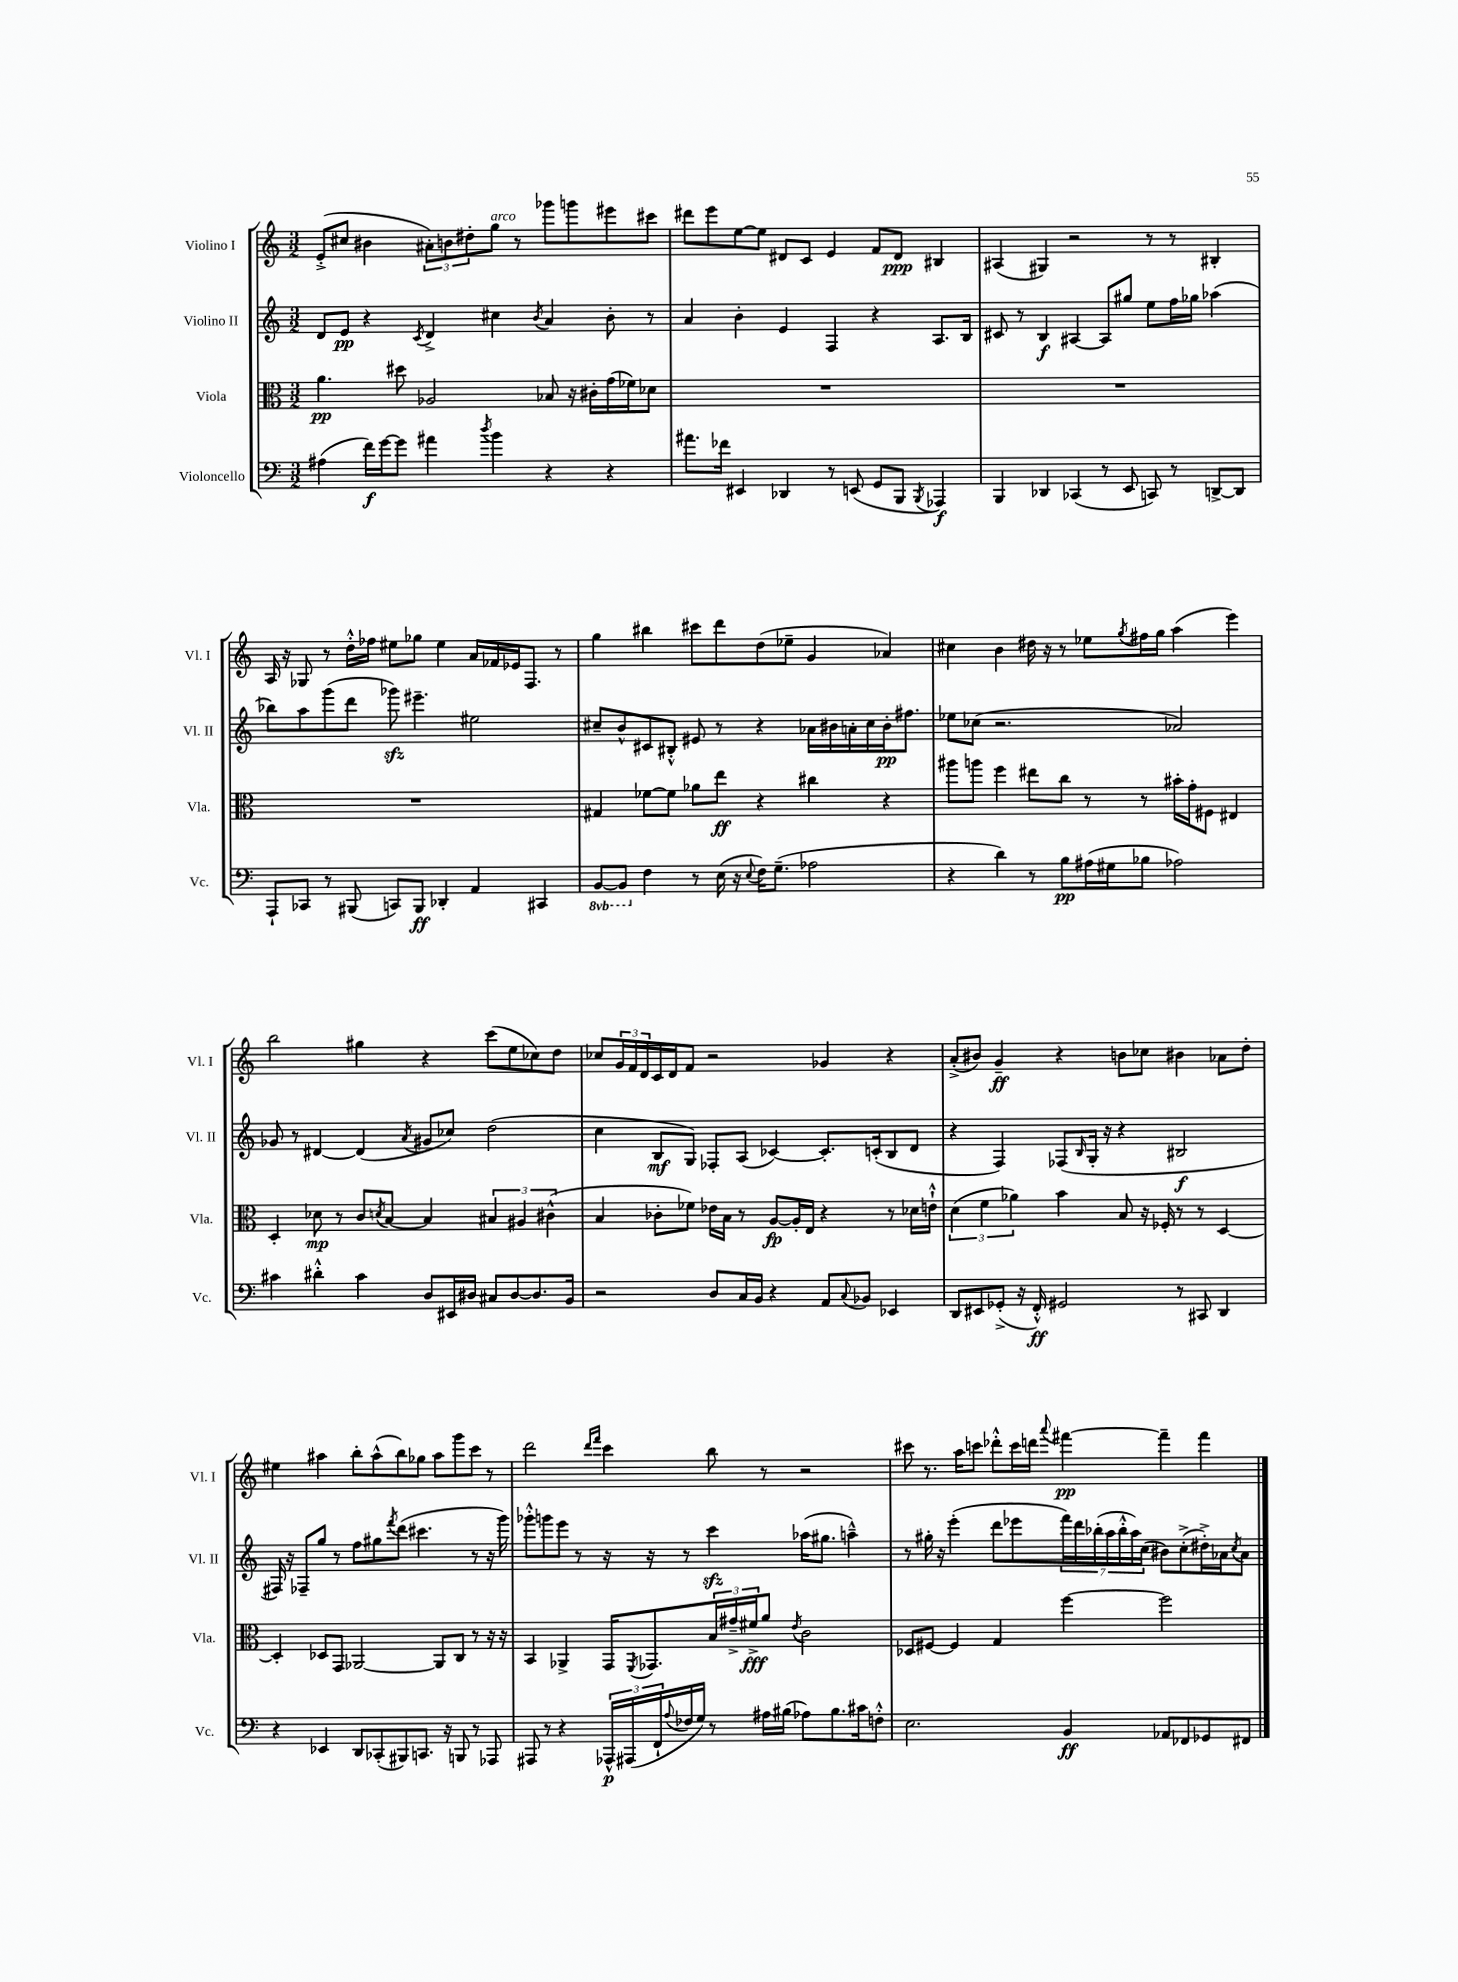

**kern	**dynam	**kern	**dynam	**kern	**dynam	**kern	**dynam
*part4	*part4	*part3	*part3	*part2	*part2	*part1	*part1
*staff4	*staff4	*staff3	*staff3	*staff2	*staff2	*staff1	*staff1
*I"Violoncello	*	*I"Viola	*	*I"Violino II	*	*I"Violino I	*
*I'Vc.	*	*I'Vla.	*	*I'Vl. II	*	*I'Vl. I	*
*clefF4	*	*clefC3	*	*clefG2	*	*clefG2	*
*k[]	*	*k[]	*	*k[]	*	*k[]	*
*M3/2	*	*M3/2	*	*M3/2	*	*M3/2	*
=21	=21	=21	=21	=21	=21	=21	=21
(4A#X\	.	4.a\	pp	8d/L	.	(8e'^/L	.
.	.	.	.	8e/J	pp	8cc#X/J	.
16f\LL)	f	.	.	4r	.	4b#X\	.
[16g\J	.	.	.	.	.	.	.
8g\J]	.	8dd#X\	.	.	.	.	.
.	.	.	.	8qc/	.	.	.
4a#X\	.	2A-X/	.	4d^/	.	12a#X'\L)	.
.	.	.	.	.	.	12bn\	.
.	.	.	.	.	.	12dd#X'\	.
8qdd/	.	.	.	.	.	.	.
!	!	!	!	!	!	!LO:TX:a:i:t=arco	!
4b\	.	.	.	4cc#X\	.	8gg\J	.
.	.	.	.	.	.	8r	.
.	.	.	.	8qb/	.	.	.
4r	.	8B-X/	.	4a/	.	8ggg-X\L	.
.	.	16r	.	.	.	8gggn\	.
.	.	16c#X'\LL	.	.	.	.	.
4r	.	(16g\	.	8b'\	.	8eee#X\	.
.	.	16f-X\J)	.	.	.	.	.
.	.	8d-X\J	.	8r	.	8ccc#X\J	.
=22	=22	=22	=22	=22	=22	=22	=22
8.a#X\L	.	1.r	.	4a/	.	8ddd#X\L	.
.	.	.	.	.	.	8eee\	.
16f-X\Jk	.	.	.	.	.	.	.
4EE#X/	.	.	.	4b'\	.	[8ee\	.
.	.	.	.	.	.	8ee\J]	.
4DD-X/	.	.	.	4e/	.	8d#X/L	.
.	.	.	.	.	.	8c/J	.
8r	.	.	.	4F/	.	4e/	.
(8EEn/	.	.	.	.	.	.	.
8GG/L	.	.	.	4r	.	8f/L	.
8BBB/J	.	.	.	.	.	8d#/J	ppp
8qBBB/	.	.	.	.	.	.	.
4AAA-X/)	f	.	.	8.A/L	.	4B#X/	.
.	.	.	.	16B/Jk	.	.	.
=23	=23	=23	=23	=23	=23	=23	=23
4BBB/	.	1.r	.	8c#X/	.	(4A#X/	.
.	.	.	.	8r	.	.	.
4DD-X/	.	.	.	4B/	f	4G#X/)	.
(4CC-X/	.	.	.	[4A#X/	.	2r	.
8r	.	.	.	8A#/L]	.	.	.
8EE/	.	.	.	8gg#X/J	.	.	.
8CCn/)	.	.	.	8ee\L	.	8r	.
8r	.	.	.	16ff\L	.	8r	.
.	.	.	.	16gg-X\JJ	.	.	.
[8DDn^/L	.	.	.	(4aa-X\	.	4B#X'/	.
8DD/J]	.	.	.	.	.	.	.
!!LO:LB:g=z
=24	=24	=24	=24	=24	=24	=24	=24
8AAA`/L	.	1.r	.	8bb-X\L)	.	16A/	.
.	.	.	.	.	.	16r	.
8CC-X/J	.	.	.	8aa\	.	8G-X/	.
8r	.	.	.	(8ggg\	.	8r	.
(8BBB#X/	.	.	.	8ddd\J	.	16dd'^^\LL	.
.	.	.	.	.	.	16ff-X\JJ	.
8CCn/L)	.	.	.	8ggg-Xzz\)	.	8ee#X\L	.
8BBB#/J	ff	.	.	4.eee#X~\	.	8gg-X\J	.
4DD-X'/	.	.	.	.	.	4ee#\	.
4AA/	.	.	.	2ee#X\	.	16a/LL	.
.	.	.	.	.	.	16f-X/	.
.	.	.	.	.	.	16e-X/J	.
.	.	.	.	.	.	8.F/J	.
4CC#X/	.	.	.	.	.	.	.
.	.	.	.	.	.	8r	.
=25	=25	=25	=25	=25	=25	=25	=25
*8ba	*	*	*	*	*	*	*
[8BBB/L	.	4G#X/	.	8cc#X~/L	.	4gg\	.
8BBB/J]	.	.	.	8b^^/	.	.	.
*X8ba	*	*	*	*	*	*	*
4F\	.	[8f-X\L	.	8c#X/	.	4bb#X\	.
.	.	8f-\J]	.	8B#X'^^/J	.	.	.
8r	.	8a-X\L	.	8e#X/	.	8ccc#X\L	.
(16E\	.	8ee\J	ff	8r	.	8ddd\	.
16r	.	.	.	.	.	.	.
8qqE/	.	.	.	.	.	.	.
16F\KL)	.	4r	.	4r	.	(8dd\	.
(8.G~\J	.	.	.	.	.	.	.
.	.	.	.	.	.	8ee-X~\J	.
2A-X\	.	4cc#X\	.	16a-X\LL	.	4g/	.
.	.	.	.	16b#X\	.	.	.
.	.	.	.	16an'\	.	.	.
.	.	.	.	16cc#\	.	.	.
.	.	4r	.	16b#'\J	pp	4a-X/)	.
.	.	.	.	8.ff#X\J	.	.	.
=26	=26	=26	=26	=26	=26	=26	=26
4r	.	8aa#X\L	.	8ee-X\L	.	4cc#X\	.
.	.	8aan\J	.	(8cc-X\J	.	.	.
4d\)	.	4ff\	.	2.r	.	4b\	.
8r	.	8ee#X\L	.	.	.	16dd#X\	.
.	.	.	.	.	.	16r	.
8B\L	pp	8cc\J	.	.	.	8r	.
(16A#X\L	.	8r	.	.	.	8ee-X\L	.
16G#X\J	.	.	.	.	.	.	.
.	.	.	.	.	.	8qgg/	.
8B-X\J	.	8r	.	.	.	16ff#X\L	.
.	.	.	.	.	.	16gg\JJ	.
2A-X\)	.	16b#X'\LL	.	2a-X/)	.	(4aa\	.
.	.	16g'\J	.	.	.	.	.
.	.	8F#X\J	.	.	.	.	.
.	.	4E#X/	.	.	.	4eee\)	.
!!LO:LB:g=z
=27	=27	=27	=27	=27	=27	=27	=27
4c#X\	.	4D'/	.	8g-X/	.	2bb\	.
.	.	.	.	8r	.	.	.
4d#X'^^\	.	8d-X\	mp	[4d#X/	.	.	.
.	.	8r	.	.	.	.	.
4c#\	.	8c/L	.	(4d#/]	.	4gg#X\	.
.	.	8qdn/	.	.	.	.	.
.	.	[8B/J	.	.	.	.	.
.	.	.	.	8qa/	.	.	.
8D/L	.	4B/]	.	8g#X/L	.	4r	.
16EE#X/L	.	.	.	8cc-X/J)	.	.	.
16D#X/JJ	.	.	.	.	.	.	.
8C#X/L	.	6B#X/	.	(2dd\	.	(8ccc\L	.
[8D#/	.	.	.	.	.	8ee\	.
.	.	6A#X/	.	.	.	.	.
8.D#/]	.	.	.	.	.	8cc-X\)	.
.	.	(6c#X^^\	.	.	.	.	.
.	.	.	.	.	.	8dd\J	.
16BB/Jk	.	.	.	.	.	.	.
=28	=28	=28	=28	=28	=28	=28	=28
2r	.	4B/	.	4cc\	.	8cc-X/L	.
.	.	.	.	.	.	24g/L	.
.	.	.	.	.	.	24f/	.
.	.	.	.	.	.	24d/	.
.	.	8c-X'\L	.	8B/L	mf	16c/	.
.	.	.	.	.	.	16d/J	.
.	.	8f-X\J)	.	8G/J)	.	8f/J	.
8D/L	.	16e-X\LL	.	8F-X'/L	.	2r	.
.	.	16B\JJ	.	.	.	.	.
16C/L	.	8r	.	(8A/J	.	.	.
16BB/JJ	.	.	.	.	.	.	.
4r	.	[8A/L	fp	[4c-X/)	.	.	.
.	.	16A'/L]	.	.	.	.	.
.	.	16E/JJ	.	.	.	.	.
8AA/L	.	4r	.	8.c-'/L]	.	4g-X/	.
8qqC/	.	.	.	.	.	.	.
8BB-X/J	.	.	.	.	.	.	.
.	.	.	.	(16cn'/k	.	.	.
4EE-X/	.	8r	.	8B/	.	4r	.
.	.	16d-X\LL	.	8d/J	.	.	.
.	.	16en`^^\JJ	.	.	.	.	.
=29	=29	=29	=29	=29	=29	=29	=29
8DD/L	.	(6d\	.	4r	.	(8a'^/L	.
8EE#X/	.	.	.	.	.	8b#X/J)	.
.	.	6f\	.	.	.	.	.
(8GG-X'^/J	.	.	.	4F/)	.	4g~/	ff
.	.	6a-X\)	.	.	.	.	.
16r	.	.	.	.	.	.	.
16FF'^^/)	ff	.	.	.	.	.	.
2GG#X/	.	4b\	.	(8F-X/L	.	4r	.
.	.	.	.	16qqB/	.	.	.
.	.	.	.	16G'/Jk	.	.	.
.	.	.	.	16r	.	.	.
.	.	8B/	.	4r	.	8bn\L	.
.	.	16r	.	.	.	8cc-X\J	.
.	.	16F-X'/	.	.	.	.	.
8r	.	8r	.	2B#X/	f	4b#X\	.
8CC#X/	.	8r	.	.	.	.	.
4DD/	.	[4D/	.	.	.	8a-X\L	.
.	.	.	.	.	.	8dd'\J	.
!!LO:LB:g=z
=30	=30	=30	=30	=30	=30	=30	=30
4r	.	4D'/]	.	16F#X/)	.	4ee#X\	.
.	.	.	.	16r	.	.	.
.	.	.	.	8F-X~/L	.	.	.
4EE-X/	.	8D-X/L	.	8gg/J	.	4aa#X\	.
.	.	8GG/J	.	8r	.	.	.
8DD/L	.	[2AA-X/	.	8ff\L	.	8bb'\L	.
(8CC-X'/	.	.	.	8gg#X\	.	(8aa#^^\	.
.	.	.	.	8qfff/	.	.	.
8BBB#X/)	.	.	.	(8ddd\J	.	8bb\)	.
8.CCn/J	.	.	.	4.ccc#X\	.	8gg-X\J	.
.	.	8AA-/L]	.	.	.	8aa#\L	.
16r	.	.	.	.	.	.	.
8BBBn/	.	8C/J	.	.	.	8ggg\	.
8r	.	8r	.	8r	.	8ccc\J	.
8AAA-X/	.	16r	.	16r	.	8r	.
.	.	16r	.	16ggg\)	.	.	.
=31	=31	=31	=31	=31	=31	=31	=31
8AAA#X/	.	4BB/	.	8ggg-X'^^\L	.	2ddd\	.
8r	.	.	.	8gggn\	.	.	.
4r	.	4AA-X^/	.	8eee\J	.	.	.
.	.	.	.	8r	.	.	.
.	.	.	.	.	.	16qqddd/LL	.
.	.	.	.	.	.	16qqfff/JJ	.
24AAA-X^^/LL	p	16GG/KL	.	16r	.	4ccc\	.
(24AAA#X/	.	.	.	.	.	.	.
.	.	8qFF/	.	.	.	.	.
.	.	8.GG-X/	.	16r	.	.	.
24FF`/	.	.	.	.	.	.	.
8qqA/	.	.	.	.	.	.	.
16F-X/	.	.	.	8r	.	.	.
16G/JJ)	.	.	.	.	.	.	.
8r	.	24B/L	.	4ccczz\	.	8bb\	.
.	.	24g#X~^/	.	.	.	.	.
.	.	24f#X^/J	fff	.	.	.	.
16A#X\LL	.	8a/J	.	.	.	8r	.
(16B#X\JJ	.	.	.	.	.	.	.
.	.	8qe/	.	.	.	.	.
8A-X\L)	.	2c\	.	(16aa-X\KL	.	2r	.
.	.	.	.	8.gg#X\J	.	.	.
8.B#\	.	.	.	.	.	.	.
.	.	.	.	4aan~^^\)	.	.	.
16c#X\k	.	.	.	.	.	.	.
8Fn'^^\J	.	.	.	.	.	.	.
=32	=32	=32	=32	=32	=32	=32	=32
2.E\	.	8D-X/L	.	8r	.	8ccc#X\	.
.	.	[8F#X/J	.	16gg#X'\	.	8.r	.
.	.	.	.	16r	.	.	.
.	.	4F#/]	.	(4eee'\	.	.	.
.	.	.	.	.	.	16aa\KL	.
.	.	.	.	.	.	8cccn\J	.
.	.	4G/	.	8ddd\L	.	8ddd-X'^^\L	.
.	.	.	.	8eee-X\	.	16ccc\L	.
.	.	.	.	.	.	16dddn\JJ	.
.	.	.	.	.	.	8qqaaa/	.
4BB/	ff	[4ff\	.	28fff\L)	.	[4fff#X\	pp
.	.	.	.	28ddd\	.	.	.
.	.	.	.	(28bb-X'\	.	.	.
.	.	.	.	28aa\	.	.	.
.	.	.	.	28bb-'^^\	.	.	.
.	.	.	.	28aa\)	.	.	.
.	.	.	.	(28cc\JJ	.	.	.
8AA-X/L	.	2ff\]	.	8b#X\L)	.	4fff#~\]	.
8FF-X/	.	.	.	(8cc'^\	.	.	.
8GG-X/	.	.	.	16dd#X'^\L)	.	4fff#\	.
.	.	.	.	16a-X\J	.	.	.
.	.	.	.	8qcc/	.	.	.
8FF#X/J	.	.	.	8a-\J	.	.	.
==	==	==	==	==	==	==	==
*-	*-	*-	*-	*-	*-	*-	*-
